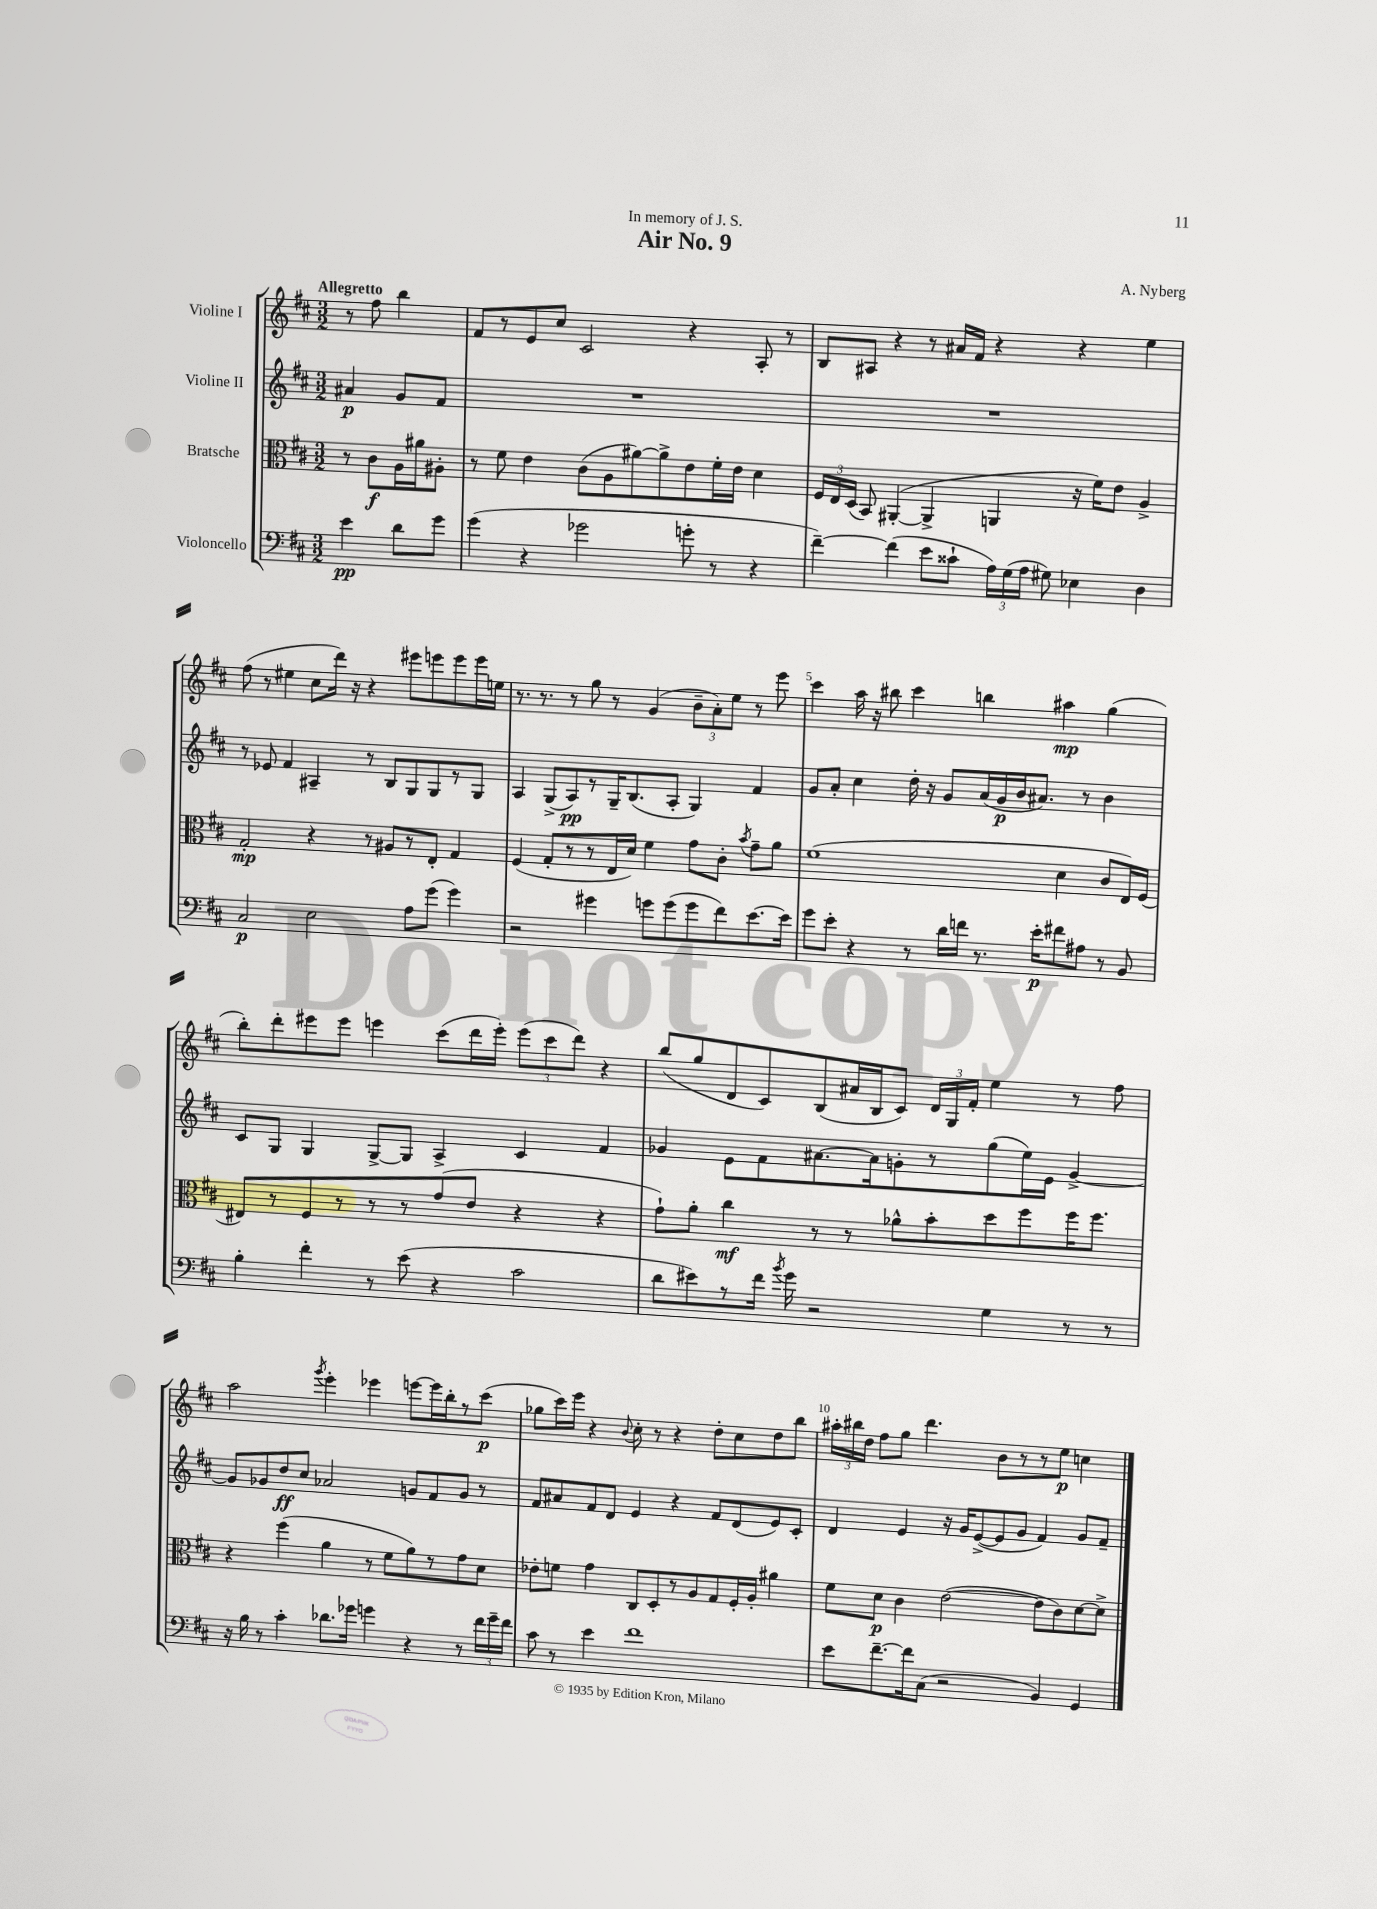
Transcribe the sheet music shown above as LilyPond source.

\header { title = "Air No. 9" composer = "A. Nyberg" dedication = "In memory of J. S." }
<<
\new StaffGroup <<
\new Staff = "s0" \with { instrumentName = "Violine I" } {
    \clef treble \key d \major \numericTimeSignature \time 3/2 \partial 2 \tempo "Allegretto"
    \autoBeamOff r8 fis''8 b''4 |
    fis'8[ r8 e'8 cis''8] cis'2 r4 a8-. r8 |
    b8[ ais8] r4 r8 ais'16[ fis'16] r4 r4 e''4 |
    fis''8( r8 eis''4 cis''8[ d'''16]) r16 r4 eis'''8[ e'''8 e'''8 e'''16 e''16] |
    r8. r8. r8 g''8 r8 g'4( \tuplet 3/2 { b'8[-- a'8-.) e''8] } r8 e'''8 |
    cis'''4 a''16 r16 bis''8 cis'''4 b''4 ais''4\mp g''4( |
    b''8[-.) d'''8-. eis'''8 eis'''8] e'''4 cis'''8[( d'''16 e'''16]-.) \tuplet 3/2 { e'''8[( cis'''8 d'''8]) } r4 |
    b''8[( g''8 d'8 cis'8) b8( ais'16 b16 cis'8]) \tuplet 3/2 { d'16[ g16 fis'16]-. } e''4 r8 fis''8 |
    a''2 \acciaccatura { g'''8 } e'''4-. ees'''4 e'''8[~ e'''16 b''16-. r8 cis'''8]\p( |
    ges''8[ cis'''16) e'''16] r4 \appoggiatura { b'8 } cis''8-. r8 r4 d''8[-. cis''8 d''8 b''8] |
    \tuplet 3/2 { ais''16[-. bis''16 d''16] } fis''8[ g''8] d'''4. b'8[ r8 r8 e''8]\p c''4 \bar "|." |
}
\new Staff = "s1" \with { instrumentName = "Violine II" } {
    \clef treble \key d \major \numericTimeSignature \time 3/2 \partial 2
    \autoBeamOff ais'4\p g'8[ fis'8] |
    R1. |
    R1. |
    r8 ees'8 fis'4 ais4-- r8 b8[ g8 g8 r8 g8] |
    a4 g8[->( a8\pp) r8 g16-- b8.( a8]-. g4) fis'4 |
    g'8[ a'8]-. cis''4 d''16-. r16 g'8[ a'16( g'16\p b'16 ais'8.]) r8 b'4 |
    cis'8[ g8] g4 g8[~-> g8] a4-> cis'4 fis'4 |
    ges'4 e'8[ fis'8 ais'8.~ ais'16 g'8-. r8 g''8( e''16) e'16] g'4~-> |
    g'8[ ges'8 d''8\ff cis''8] aes'2 g'8[ fis'8 g'8] r8 |
    fis'8[ ais'8 fis'8 d'8] e'4 r4 fis'8[ d'8( e'8) cis'8]-. |
    d'4 e'4 r16 g'16[ e'8~->( e'8 g'8] fis'4) g'8[ fis'8]-- \bar "|." |
}
\new Staff = "s2" \with { instrumentName = "Bratsche" } {
    \clef alto \key d \major \numericTimeSignature \time 3/2 \partial 2
    \autoBeamOff r8 cis'8[\f a16 ais'16 ais8]-. |
    r8 fis'8 e'4 cis'8[( a8 ais'8~) ais'8-> e'8 fis'16-. e'16] d'4 |
    \tuplet 3/2 { fis16[ e16 d16]( } b,8) ais,4~-.( ais,4-> a,4 r16 fis'16[) e'8] a4-> |
    g2-.\mp r4 r8 ais8[ r8 e8]-. g4 |
    fis4( g8[-. r8 r8 e16 d'16]) fis'4 g'8[ cis'8]-. \acciaccatura { b'8 } g'8[-- a'8] |
    fis'1( d'4 cis'8[ e16) fis16]( |
    eis8[) r8 fis8 r8 r8 r8 g'8( e'8] r4 r4 |
    g'8[-!) a'8]-. cis''4\mf r8 r8 aes'8[-^ b'8-. d''8 fis''8 fis''16 fis''8.] |
    r4 fis''4( a'4 r8 fis'8[ a'8) r8 g'8 d'8] |
    ees'8[-. f'8] g'4 cis8[ d8-. r8 a8 g8 fis16-. a16]-. ais'4 |
    fis'8[ d'8]\p cis'4 e'2~( e'8[ cis'8) d'8~ d'8]-> \bar "|." |
}
\new Staff = "s3" \with { instrumentName = "Violoncello" } {
    \clef bass \key d \major \numericTimeSignature \time 3/2 \partial 2
    \autoBeamOff e'4\pp d'8[ g'8] |
    g'4( r4 ges'2 g'8-. r8 r4 |
    fis'4~--) fis'4( e'8[ cisis'8]-! \tuplet 3/2 { a16[) g16( a16] } gis8) ees4 d4 |
    cis2\p e2 a8[ g'8]( g'4) |
    r2 gis'4 g'8[ g'8( g'8 fis'8) e'8.~ e'16] |
    g'8[ e'8]-. r4 r8 d'16[ f'16] r8. e'16[-.\p fis'8 ais8] r8 b,8 |
    b4-. fis'4-. r8 e'8( r4 cis'2 |
    d'8[ eis'8) r8 fis'16] \acciaccatura { b'8 } g'16 r2 g4 r8 r8 |
    r16 b16 r8 cis'4-. des'8.[ ges'16] g'4 r4 r8 \tuplet 3/2 { fis'16[ g'16-- fis'16] } |
    cis'8 r8 e'4 fis'1 |
    e'8[ fis'8.~-- fis'16 cis8]( r2 b,4) g,4 \bar "|." |
}
>>
>>
\layout { \context { \Score \override BarNumber.break-visibility = ##(#f #t #t) barNumberVisibility = #(every-nth-bar-number-visible 5) } }
